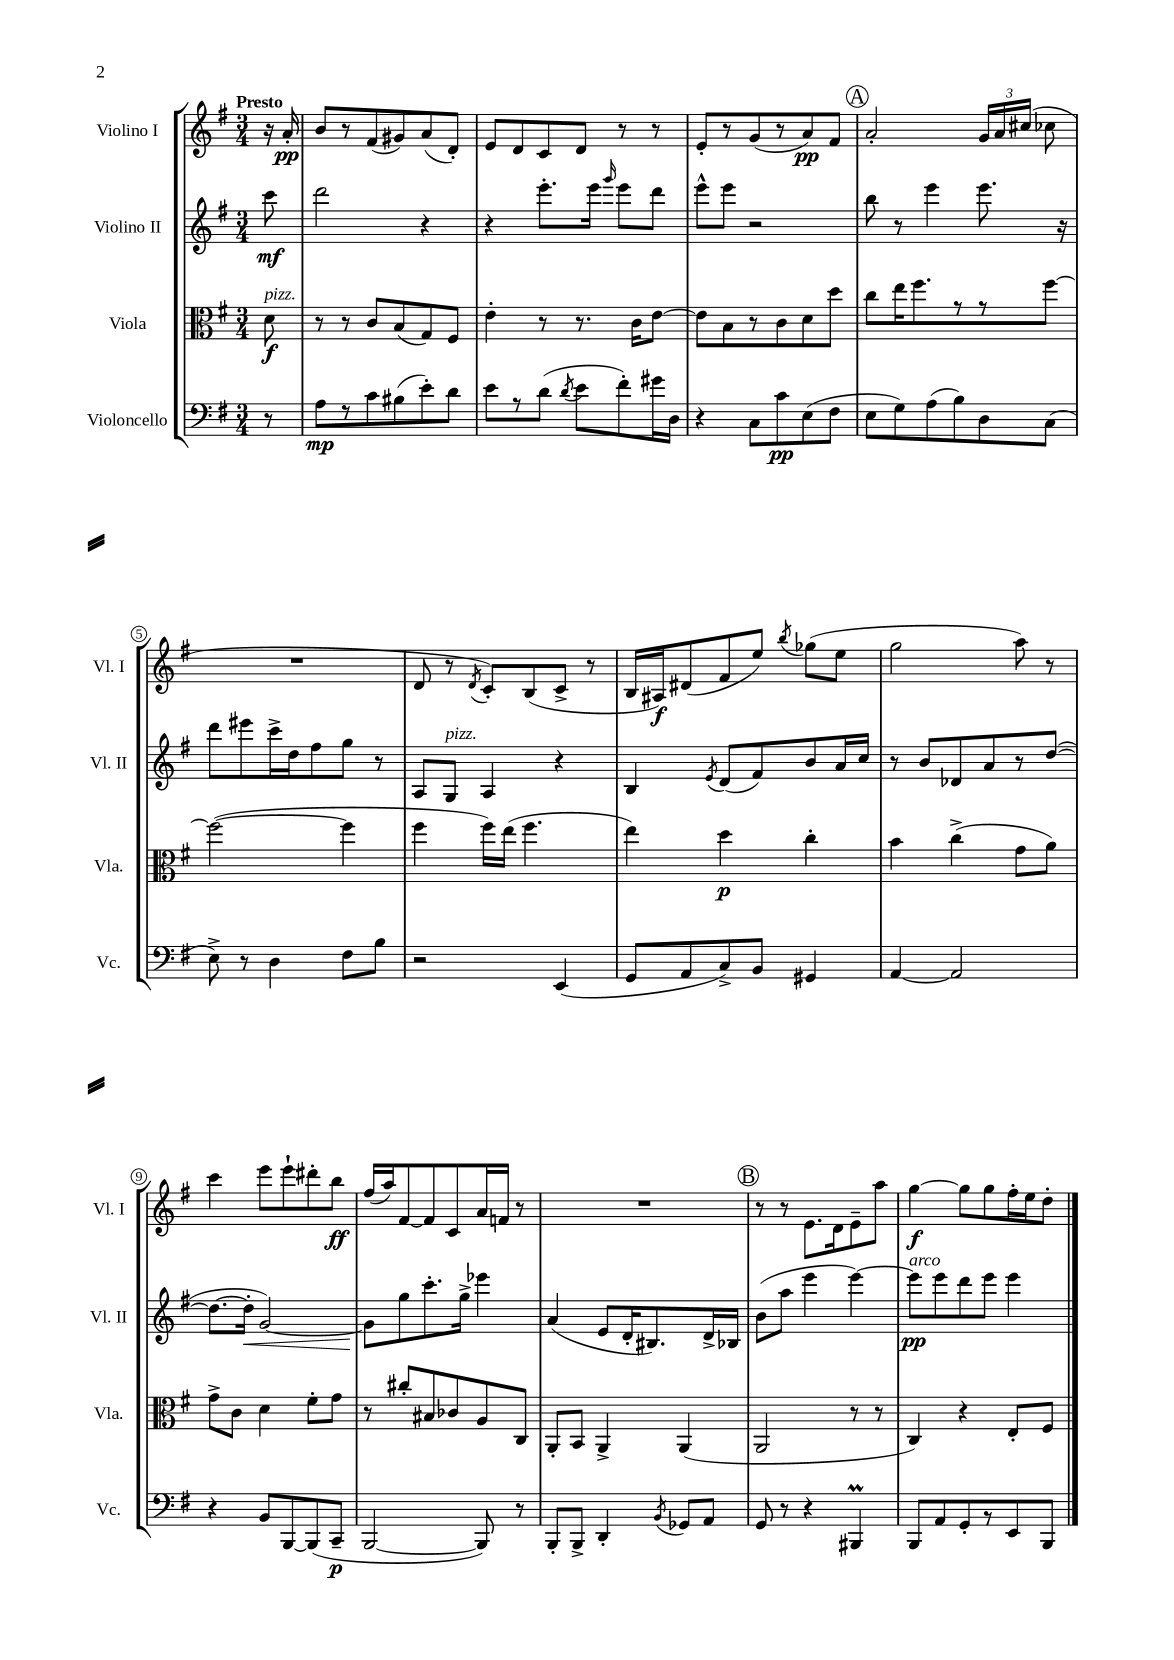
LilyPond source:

<<
\new StaffGroup <<
\new Staff = "s0" \with { instrumentName = "Violino I" shortInstrumentName = "Vl. I" } {
    \clef treble \key g \major \numericTimeSignature \time 3/4 \partial 8 \tempo "Presto"
    \autoBeamOff r16 a'16-.\pp |
    b'8[ r8 fis'8( gis'8) a'8( d'8]-.) |
    e'8[ d'8 c'8 d'8] r8 r8 |
    e'8[-. r8 g'8( r8 a'8\pp) fis'8] |
    \mark \markup { \circle "A" } a'2-. \tuplet 3/2 { g'16[ a'16 cis''16]( } ces''8 |
    R2. |
    d'8 r8 \acciaccatura { d'8 } c'8[-.) b8( c'8]-> r8 |
    b16[ ais16\f) dis'8( fis'8 e''8]) \acciaccatura { b''8 } ges''8[( e''8] |
    g''2 a''8) r8 |
    c'''4 e'''8[ e'''8-! dis'''8-. b''8]\ff |
    fis''16[( a''16) fis'8~ fis'8 c'8 a'16 f'16] r8 |
    R2. |
    \mark \markup { \circle "B" } r8 r8 e'8.[ d'16 e'8-- a''8] |
    g''4~\f g''8[ g''8 fis''16-. e''16 d''8]-. \bar "|." |
}
\new Staff = "s1" \with { instrumentName = "Violino II" shortInstrumentName = "Vl. II" } {
    \clef treble \key g \major \numericTimeSignature \time 3/4 \partial 8
    \autoBeamOff c'''8\mf |
    d'''2 r4 |
    r4 e'''8.[-. e'''16] \grace { g'''16 } e'''8[ d'''8] |
    e'''8[-^ e'''8] r2 |
    \mark \markup { \circle "A" } b''8 r8 e'''4 e'''8. r16 |
    d'''8[ eis'''8 c'''16-> d''16 fis''8 g''8] r8 |
    a8[ g8]^\markup { \italic "pizz." } a4 r4 |
    b4 \acciaccatura { e'8 } d'8[( fis'8) b'8 a'16 c''16] |
    r8 b'8[ des'8 a'8 r8 d''8]~( |
    d''8.[~ d''16]-.\< g'2~) |
    g'8[\! g''8 c'''8.-. g''16]-> ees'''4 |
    a'4( e'8[ d'16-. bis8.) d'16-> bes16] |
    \mark \markup { \circle "B" } b'8[( a''8] e'''4 e'''4~) |
    e'''8[\pp^\markup { \italic "arco" } e'''8 d'''8 e'''8] e'''4 \bar "|." |
}
\new Staff = "s2" \with { instrumentName = "Viola" shortInstrumentName = "Vla." } {
    \clef alto \key g \major \numericTimeSignature \time 3/4 \partial 8
    \autoBeamOff d'8\f^\markup { \italic "pizz." } |
    r8 r8 c'8[ b8( g8) fis8] |
    e'4-. r8 r8. c'16[ e'8]~ |
    e'8[ b8 r8 c'8 d'8 d''8] |
    \mark \markup { \circle "A" } c''8[ e''16 fis''8. r8 r8 fis''8]~ |
    fis''2~( fis''4 |
    fis''4 fis''16[) e''16]( fis''4. |
    e''4) d''4\p c''4-. |
    b'4 c''4->( g'8[ a'8]) |
    g'8[-> c'8] d'4 fis'8[-. g'8] |
    r8 cis''8[-. bis8 ces'8 a8 c8] |
    a,8[-. b,8] a,4-> a,4( |
    \mark \markup { \circle "B" } a,2 r8 r8 |
    c4) r4 e8[-. fis8] \bar "|." |
}
\new Staff = "s3" \with { instrumentName = "Violoncello" shortInstrumentName = "Vc." } {
    \clef bass \key g \major \numericTimeSignature \time 3/4 \partial 8
    \autoBeamOff r8 |
    a8[\mp r8 c'8 bis8( e'8-.) d'8] |
    e'8[ r8 d'8]( \acciaccatura { d'8 } e'8[ fis'8-.) gis'16 d16] |
    r4 c8[ c'8\pp e8( fis8] |
    \mark \markup { \circle "A" } e8[ g8) a8( b8) d8 c8]( |
    e8->) r8 d4 fis8[ b8] |
    r2 e,4( |
    g,8[ a,8 c8->) b,8] gis,4 |
    a,4~ a,2 |
    r4 b,8[ b,,8~ b,,8( c,8]--\p |
    b,,2~ b,,8) r8 |
    b,,8[-. b,,8]-> d,4-. \acciaccatura { b,8 } ges,8[ a,8] |
    \mark \markup { \circle "B" } g,8 r8 r4 bis,,4\prall |
    b,,8[ a,8 g,8-. r8 e,8 b,,8] \bar "|." |
}
>>
>>
\layout { \context { \Score \override BarNumber.stencil = #(make-stencil-circler 0.1 0.3 ly:text-interface::print) } }
